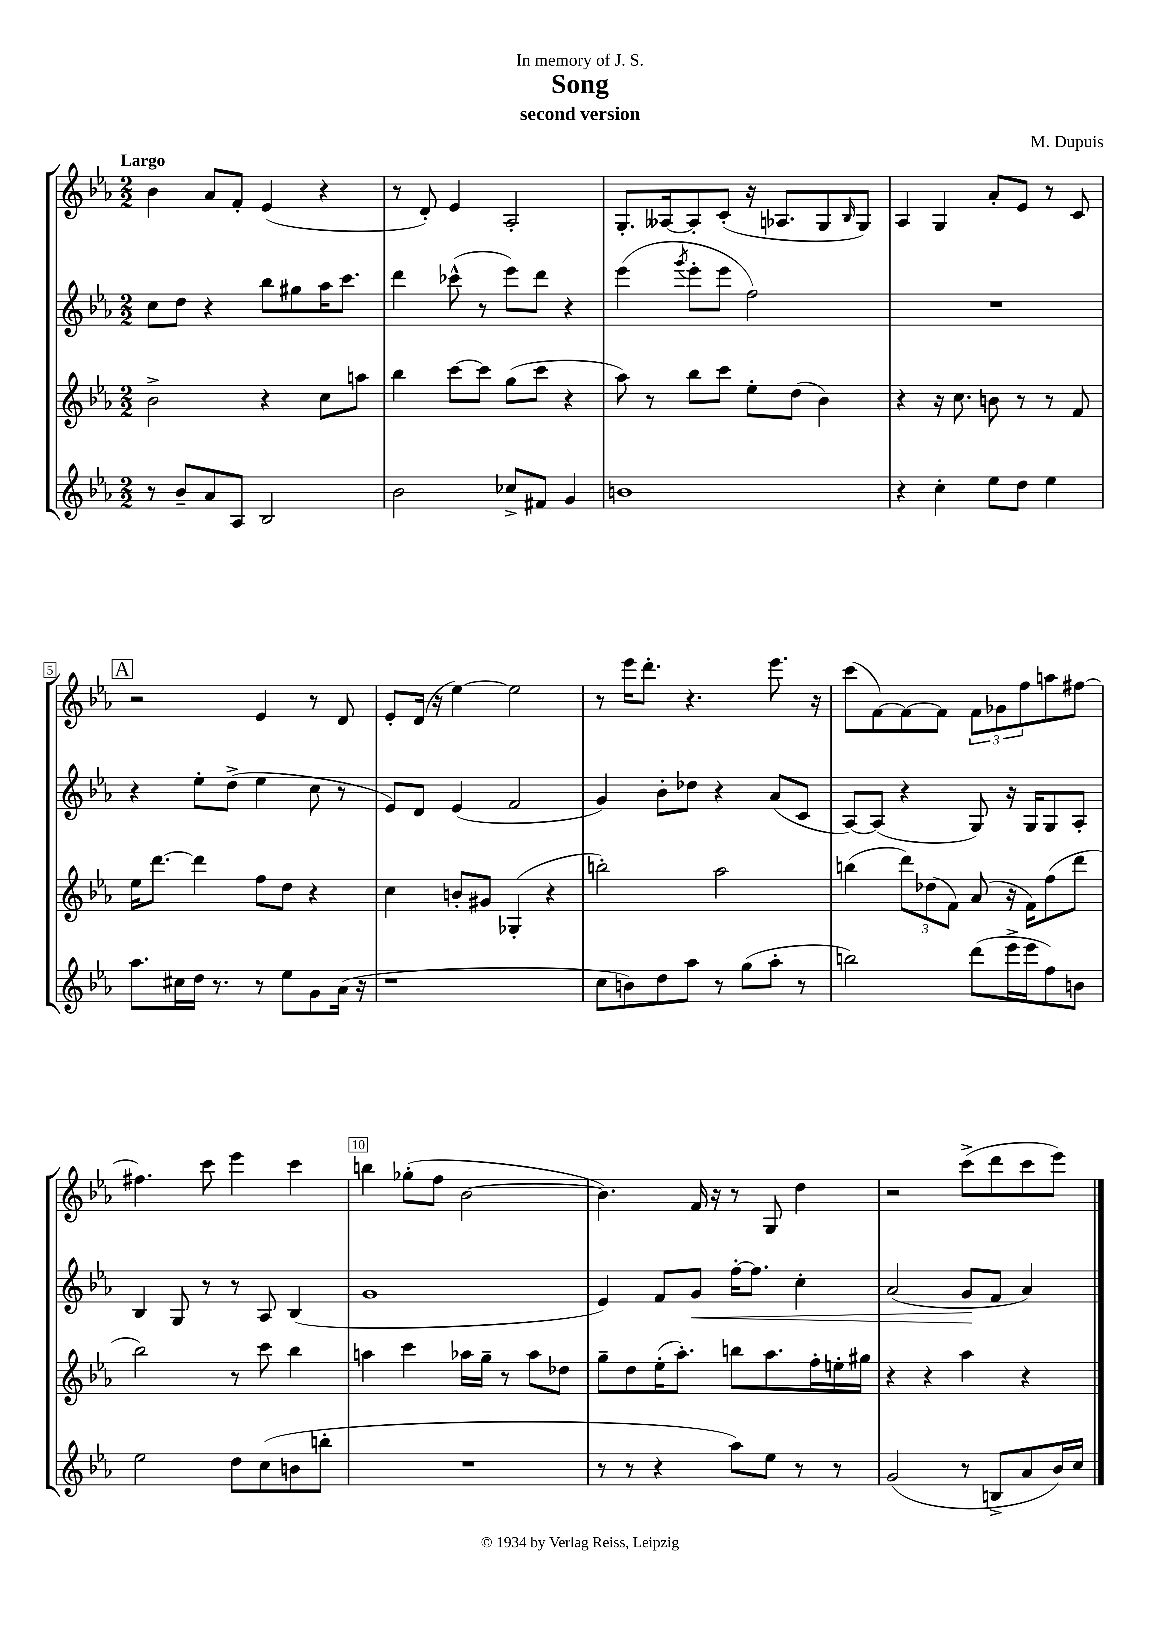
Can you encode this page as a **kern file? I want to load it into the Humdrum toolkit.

**kern	**kern	**kern	**dynam	**kern
*part4	*part3	*part2	*part2	*part1
*staff4	*staff3	*staff2	*staff2	*staff1
*clefG2	*clefG2	*clefG2	*	*clefG2
*k[b-e-a-]	*k[b-e-a-]	*k[b-e-a-]	*	*k[b-e-a-]
*M2/2	*M2/2	*M2/2	*	*M2/2
=1	=1	=1	=1	=1
!	!	!	!	!LO:TX:a:B:t=Largo
8r	2b-^\	8cc\L	.	4b-\
8b-~/L	.	8dd\J	.	.
8a-/	.	4r	.	8a-/L
8A-/J	.	.	.	8f'/J
2B-/	4r	8bb-\L	.	(4e-/
.	.	8gg#X\	.	.
.	8cc\L	16aa-\K	.	4r
.	.	8.ccc\J	.	.
.	8aan\J	.	.	.
=2	=2	=2	=2	=2
2b-\	4bb-\	4ddd\	.	8r
.	.	.	.	8d'/)
.	[8ccc\L	(8ccc-X^^\	.	4e-/
.	8ccc\J]	8r	.	.
8cc-X^/L	(8gg\L	8eee-\L)	.	2A-'/
8f#X/J	8ccc\J	8ddd\J	.	.
4g/	4r	4r	.	.
=3	=3	=3	=3	=3
1bn	8aa-\)	(4eee-\	.	8.G'/L
.	8r	.	.	.
.	.	.	.	[16A--X/k
.	.	8qggg/	.	.
.	8bb-\L	8eee-'\L	.	8A--'/]
.	8ccc\J	8eee-\J	.	(8c'/J
.	8ee-'\L	2ff\)	.	16r
.	.	.	.	8.A-X/L
.	(8dd\J	.	.	.
.	4b-\)	.	.	8G/
.	.	.	.	16qqB-/
.	.	.	.	8G/J)
=4	=4	=4	=4	=4
4r	4r	1r	.	4A-/
4cc'\	16r	.	.	4G/
.	8.cc\	.	.	.
8ee-\L	8bn\	.	.	8a-'/L
8dd\J	8r	.	.	8e-/J
4ee-\	8r	.	.	8r
.	8f/	.	.	8c/
!!LO:LB:g=z
!!LO:REH:place=s1:t=A
=5	=5	=5	=5	=5
8.aa-\L	16ee-\KL	4r	.	2r
.	[8.ddd\J	.	.	.
16cc#X\L	.	.	.	.
16dd\JJ	4ddd\]	8ee-'\L	.	.
8.r	.	.	.	.
.	.	(8dd^\J	.	.
8r	8ff\L	4ee-\	.	4e-/
8ee-\L	8dd\J	.	.	.
8g\	4r	8cc\	.	8r
(16a-\Jk	.	8r	.	8d/
16r	.	.	.	.
=6	=6	=6	=6	=6
1r	4cc\	8e-/L)	.	8e-'/L
.	.	8d/J	.	(16d/Jk
.	.	.	.	16r
.	8bn'/L	(4e-/	.	[4ee-\)
.	8g#X/J	.	.	.
.	(4G-X'/	2f/	.	2ee-\]
.	4r	.	.	.
=7	=7	=7	=7	=7
8cc\L	2bbn'\)	4g/)	.	8r
8bn\)	.	.	.	16eee-\KL
.	.	.	.	8.ddd'\J
8dd\	.	8b-'\L	.	.
8aa-\J	.	8dd-X\J	.	4.r
8r	2aa-\	4r	.	.
(8gg\L	.	.	.	.
8aa-'\J	.	(8a-/L	.	8.eee-\
8r	.	8c/J	.	.
.	.	.	.	16r
=8	=8	=8	=8	=8
2bbn\)	(4bbn\	[8A-/L)	.	(8ccc\L
.	.	(8A-/J]	.	[8f\)
.	12ddd\L)	4r	.	8f\_
.	(12dd-X\	.	.	.
.	.	.	.	8f\J]
.	12f\J)	.	.	.
(8ddd\L	(8a-/	8G/)	.	12f\L
.	.	.	.	12g-X\
16eee-^\L	16r	16r	.	.
.	.	.	.	12ff\
16eee-\J	16f\KL)	16G/KL	.	.
8ff\)	(8ff\	8G/	.	8aan\
8bn\J	8ddd\J	8A-'/J	.	[8ff#X\J
!!LO:LB:g=z
=9	=9	=9	=9	=9
2ee-\	2bb-\)	4B-/	.	4.ff#X\]
.	.	8G/	.	.
.	.	8r	.	8ccc\
8dd\L	8r	8r	.	4eee-\
(8cc\	8ccc\	8A-/	.	.
8bn\	4bb-\	(4B-/	.	4ccc\
8bbn'\J	.	.	.	.
=10	=10	=10	=10	=10
1r	4aan\	1g	.	4bbn\
.	4ccc\	.	.	(8gg-X'\L
.	.	.	.	8ff\J
.	16aa-X\LL	.	.	[2b-\
.	16gg~\JJ	.	.	.
.	8r	.	.	.
.	8aa-\L	.	.	.
.	8dd-X\J	.	.	.
=11	=11	=11	=11	=11
8r	8gg~\L	4e-/)	.	4.b-\])
8r	8dd\	.	.	.
4r	(16ee-'\K	8f/L	.	.
.	8.aa-'\J)	.	.	.
!	!	!	!LO:HP:b	!
.	.	8g/J	<	16f/
.	.	.	.	16r
8aa-\L)	8bbn\L	[16ff'\KL	.	8r
.	.	8.ff\J]	.	.
8ee-\J	8.aa-\	.	.	8G/
8r	.	4cc'\	.	4dd\
.	16ff'\L	.	.	.
8r	16een'\	.	.	.
.	16gg#X\JJ	.	.	.
=12	=12	=12	=12	=12
(2g/	4r	(2a-/	.	2r
.	4r	.	.	.
8r	4aa-\	8g/L	.	(8ccc^\L
8Bn^/L	.	8f/J	[	8ddd\
8a-/	4r	4a-/)	.	8ccc\
16b-/L)	.	.	.	8eee-\J)
16cc/JJ	.	.	.	.
==	==	==	==	==
*-	*-	*-	*-	*-
